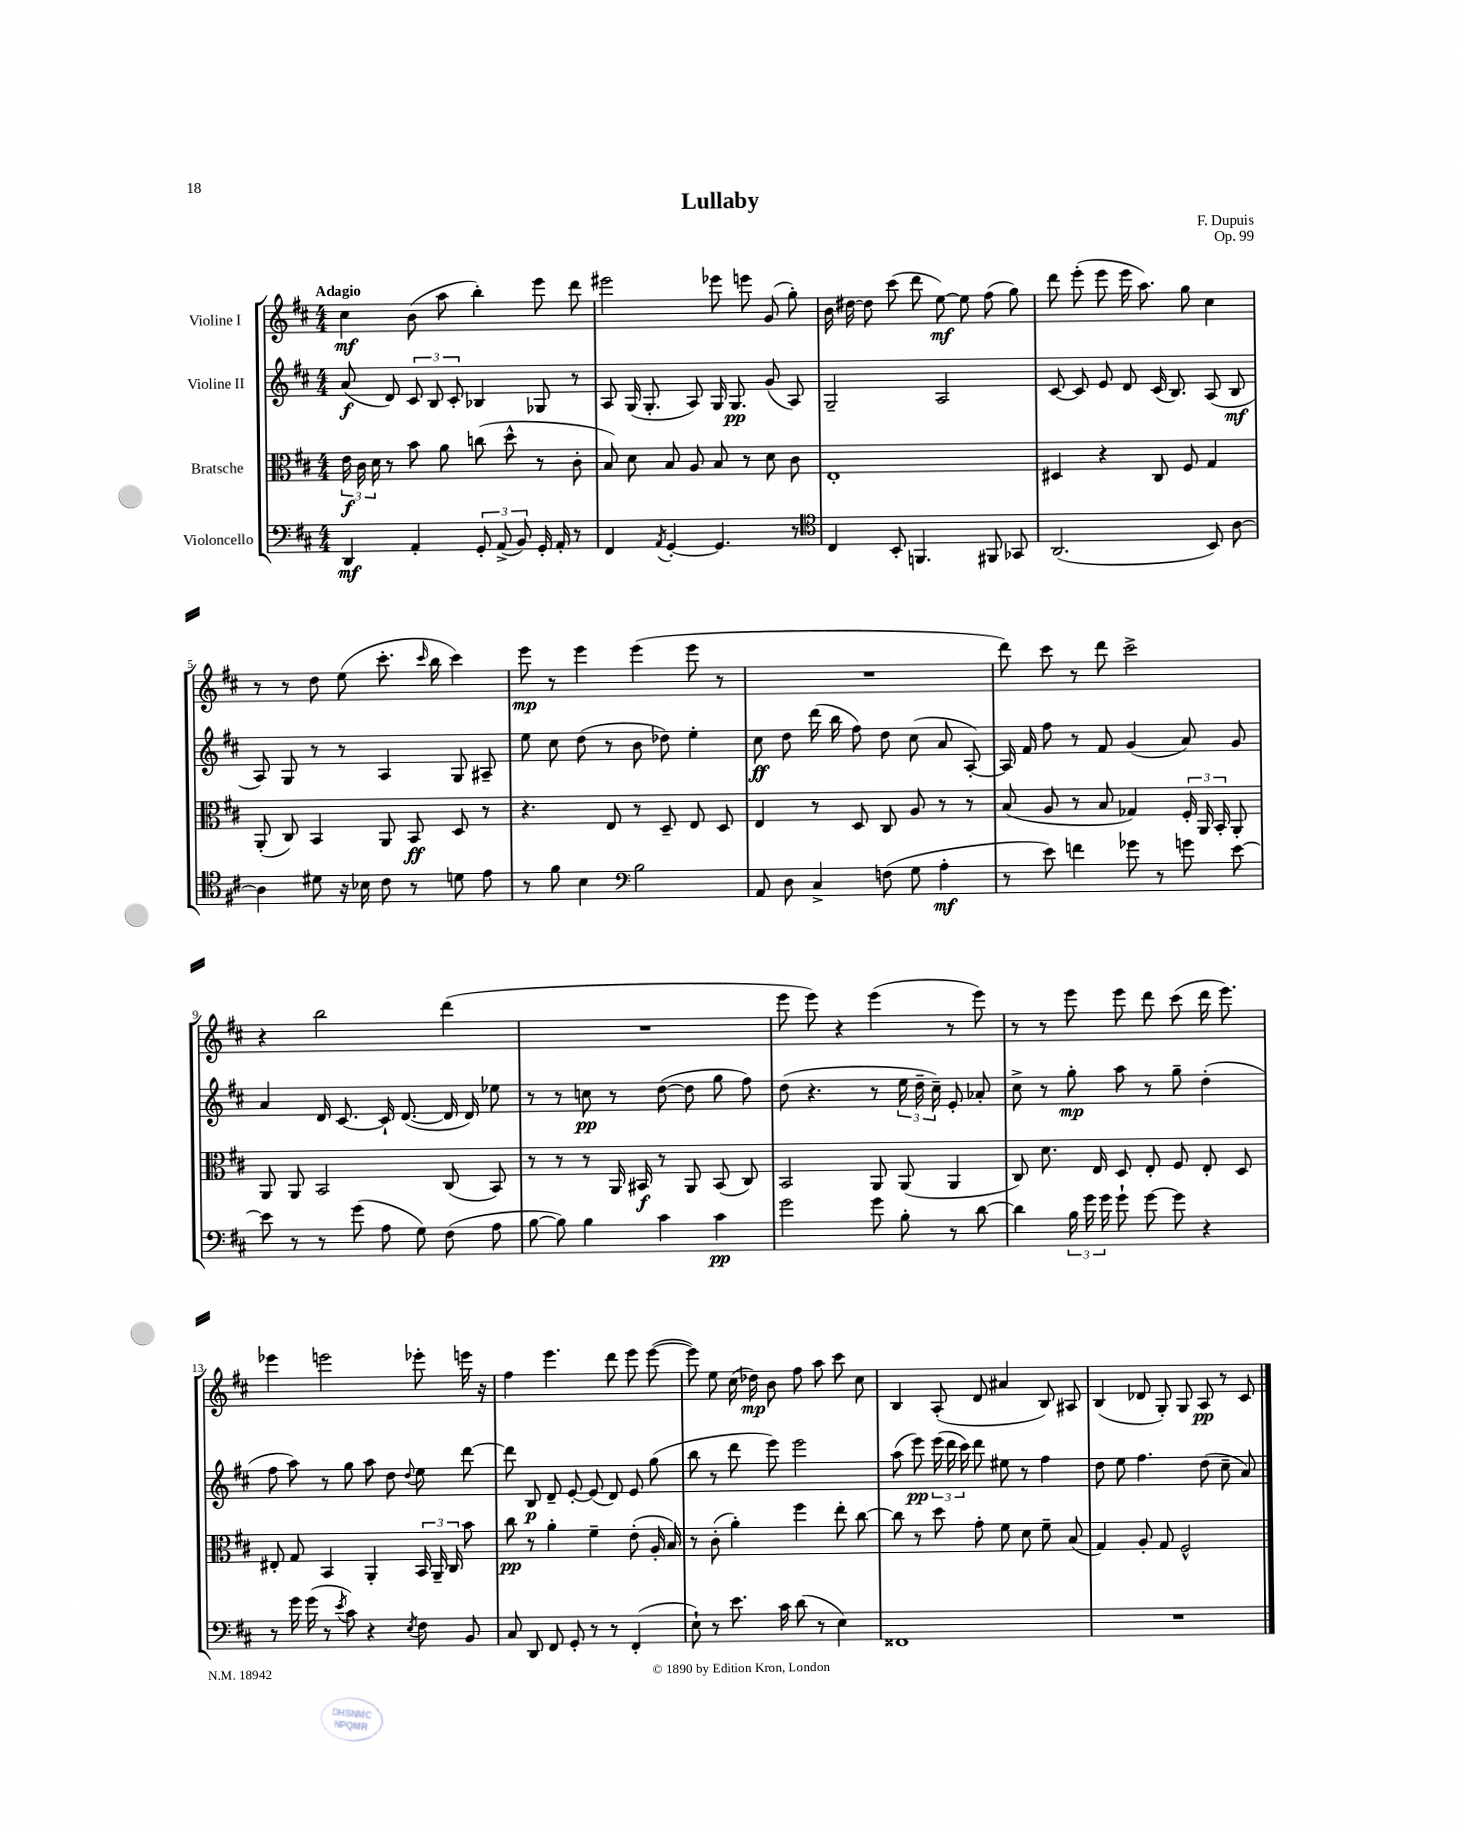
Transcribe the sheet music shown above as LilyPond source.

\header { title = "Lullaby" composer = "F. Dupuis" opus = "Op. 99" }
<<
\new StaffGroup <<
\new Staff = "s0" \with { instrumentName = "Violine I" } {
    \clef treble \key d \major \numericTimeSignature \time 4/4 \tempo "Adagio"
    \autoBeamOff cis''4\mf b'8( a''8 b''4-.) e'''8 d'''8 |
    eis'''2 ees'''8 e'''8 g'8( g''8-.) |
    b'16 dis''16~ dis''8 cis'''8( d'''8 e''8~\mf) e''8 fis''8( g''8) |
    d'''8 e'''8-.( e'''8 e'''16 a''8.) g''8 cis''4 |
    r8 r8 d''8 e''8( cis'''8.-. \grace { cis'''16 } b''16 cis'''4) |
    e'''8\mp r8 e'''4 e'''4( e'''8 r8 |
    R1 |
    d'''8) cis'''8 r8 d'''8 cis'''2-> |
    r4 b''2 d'''4( |
    R1 |
    e'''8 e'''8) r4 e'''4( r8 e'''8) |
    r8 r8 e'''8 e'''8 d'''8 cis'''8( d'''16 e'''8.) |
    ees'''4 e'''2 ees'''8-. e'''16 r16 |
    fis''4 e'''4. d'''8 e'''8 e'''8~( |
    e'''8) e''8 cis''16( des''16\mp) b'8 fis''8 a''8 cis'''8 cis''8 |
    b4 a8-.( d'8 ais'4 b8) ais8 |
    b4( des'8 g8-.) g8 a8\pp r8 cis'8 \bar "|." |
}
\new Staff = "s1" \with { instrumentName = "Violine II" } {
    \clef treble \key d \major \numericTimeSignature \time 4/4
    \autoBeamOff a'8\f( d'8) \tuplet 3/2 { cis'8 b8 cis'8-. } bes4 ges8 r8 |
    a8 g16( g8.-. a8) g16 g8.\pp g'8( a8) |
    g2-- a2 |
    cis'8~ cis'8 e'8 d'8 cis'16( b8.) a8( b8\mf |
    a8) g8 r8 r8 a4 g8 ais8-- |
    e''8 cis''8 d''8( r8 b'8 des''8) e''4-. |
    cis''8\ff d''8 d'''16( b''16 fis''8) d''8 cis''8( a'8 a8~-.) |
    a16 fis'16 fis''8 r8 fis'8 g'4( a'8) g'8 |
    a'4 d'16 cis'8.~ cis'16-! d'8.~( d'16 d'16) ees''8 |
    r8 r8 c''8\pp r8 d''8~( d''8 g''8 fis''8) |
    d''8( r4. r8 \tuplet 3/2 { e''16 d''16-- cis''16--) } e'8-. aes'8-. |
    cis''8-> r8 g''8-.\mp a''8 r8 g''8-- d''4-.( |
    fis''8 a''8) r8 g''8 a''8 d''8 \appoggiatura { d''8 } e''8 d'''8~ |
    d'''8 b8\p d'8-- e'8~-. e'8( d'8) e'8 g''8( |
    b''8 r8 d'''8 e'''8) e'''2 |
    a''8( e'''8\pp) \tuplet 3/2 { e'''16( d'''16 cis'''16) } d'''8 eis''8 r8 fis''4 |
    d''8 e''8 fis''4. d''8( cis''8-- a'8) \bar "|." |
}
\new Staff = "s2" \with { instrumentName = "Bratsche" } {
    \clef alto \key d \major \numericTimeSignature \time 4/4
    \autoBeamOff \tuplet 3/2 { e'16\f cis'16 d'16 } r8 b'8 a'8 c''8( d''8-^ r8 cis'8-. |
    b8) d'8 b8 a8 b8 r8 d'8 cis'8 |
    e1-. |
    dis4 r4 cis8 fis8 g4 |
    a,8-.( cis8) b,4 a,8 b,8\ff d8 r8 |
    r4. e8 r8 d8-- e8 d8 |
    e4 r8 d8 cis8 a8 r8 r8 |
    b8( a8 r8 b8 ges4) \tuplet 3/2 { fis16-. a,16 b,16-. } a,8-. |
    a,8 a,8 b,2 cis8( b,8) |
    r8 r8 r8 a,16 bis,16\f r8 a,8 bis,8( cis8) |
    b,2 a,8 a,8( a,4 |
    cis8) d'8. e16 d8 e8-. fis8 e8-. d8 |
    eis8-. g8 b,4 a,4-. \tuplet 3/2 { b,16 a,16-- cis16 } b'8 |
    cis''8\pp r8 a'4-. fis'4-- e'8-.( a16-. b16) |
    r8 cis'8-.( a'4-.) fis''4 e''8-. cis''8~ |
    cis''8 r8 d''8 g'8-. fis'8 d'8 fis'8-- b8( |
    g4) a8-. g8 fis2-^ \bar "|." |
}
\new Staff = "s3" \with { instrumentName = "Violoncello" } {
    \clef bass \key d \major \numericTimeSignature \time 4/4
    \autoBeamOff d,4\mf a,4-. \tuplet 3/2 { g,8-. a,8->( b,8) } g,16-. a,16-. r8 |
    fis,4 \acciaccatura { a,8 } g,4~-. g,4. r8 |
    \clef tenor cis4 b,8-. f,4. fis,8 ges,8 |
    a,2.( b,8) a8~ |
    a4 dis'8 r16 bes16 cis'8 r8 d'8 e'8 |
    r8 fis'8 b4 \clef bass b2 |
    a,8 d8 cis4-> f8( g8 a4-.\mf |
    r8 e'8) f'4 ges'8 r8 g'8 e'8~ |
    e'8 r8 r8 g'8( a8 g8) fis8( a8 |
    b8~ b8) b4 cis'4 cis'4\pp |
    g'2 g'8 b8-. r8 d'8~ |
    d'4 \tuplet 3/2 { b16 g'16 g'16 } g'8-! g'8~ g'8 r4 |
    r8 g'16 g'16( r8 \acciaccatura { e'8 } cis'8) r4 \acciaccatura { e8 } fis8 b,8 |
    cis8 d,8 fis,8 g,8-. r8 r8 fis,4-.( |
    e8-!) r8 e'8. cis'16 d'8( r8 e4) |
    fisis,1 |
    R1 \bar "|." |
}
>>
>>
